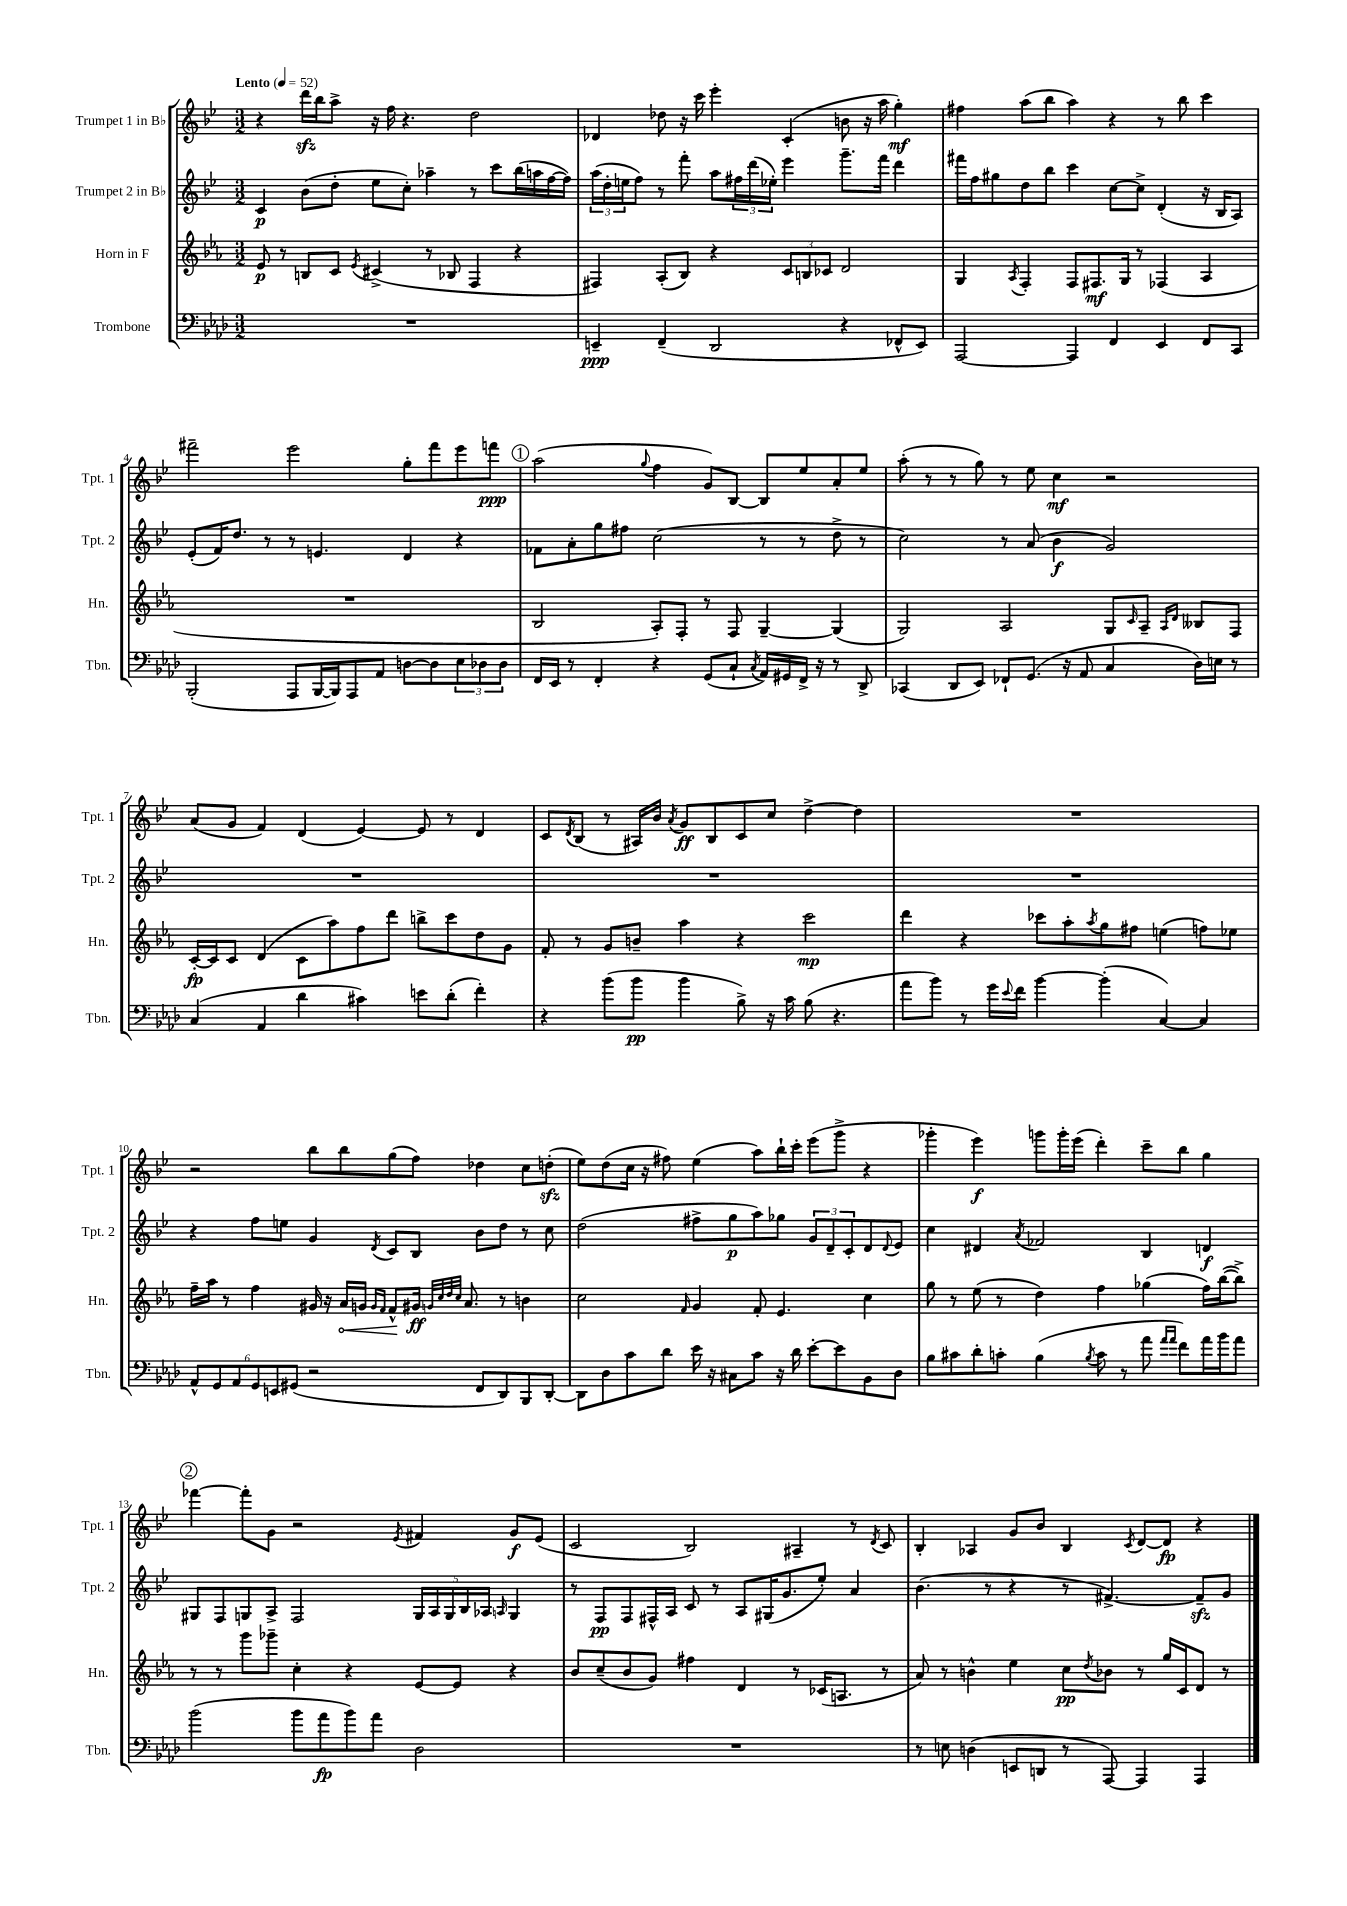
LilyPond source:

<<
\new StaffGroup <<
\new Staff = "s0" \with { instrumentName = "Trumpet 1 in Bb" shortInstrumentName = "Tpt. 1" } {
    \clef treble \key bes \major \numericTimeSignature \time 3/2 \tempo "Lento" 4 = 52
    r4 d'''16\sfz bes''16 a''8-> r16 f''16 r4. d''2 |
    des'4 des''8 r16 c'''16 ees'''4-. c'4-.( b'8 r16 a''16 g''4-.\mf) |
    fis''4 a''8( bes''8 a''4) r4 r8 bes''8 c'''4 |
    fis'''2-- ees'''2 g''8-. fis'''8 ees'''8 f'''8\ppp |
    \mark \markup { \circle "1" } a''2( \appoggiatura { g''8 } f''4 g'8) bes8~ bes8 ees''8 a'8-. ees''8 |
    a''8-.( r8 r8 g''8) r8 ees''8 c''4\mf r2 |
    a'8( g'8 f'4) d'4( ees'4~) ees'8 r8 d'4 |
    c'8 \acciaccatura { d'8 } bes8( r8 ais16) bes'16 \acciaccatura { a'8 } g'8\ff bes8 c'8 c''8 d''4~-> d''4 |
    R1. |
    r2 bes''8 bes''8 g''8( f''8) des''4 c''8 d''8-.\sfz( |
    ees''8) d''8( c''16 r16 fis''8) ees''4( a''8) bes''16-! c'''16-. ees'''8( g'''8-> r4 |
    ges'''4-. ees'''4\f) g'''8 g'''16-. ees'''16( d'''4-.) c'''8-- bes''8 g''4 |
    \mark \markup { \circle "2" } fes'''4~ fes'''8-. g'8 r2 \acciaccatura { ees'8 } fis'4 g'8\f ees'8( |
    c'2 bes2) ais4-- r8 \acciaccatura { d'8 } c'8 |
    bes4-. aes4 g'8 bes'8 bes4 \acciaccatura { c'8 } d'8~ d'8\fp r4 \bar "|." |
}
\new Staff = "s1" \with { instrumentName = "Trumpet 2 in Bb" shortInstrumentName = "Tpt. 2" } {
    \clef treble \key bes \major \numericTimeSignature \time 3/2
    c'4\p bes'8( d''8-. ees''8 c''8-.) aes''4-- r8 c'''8 bes''16( a''16 f''16~ f''16) |
    \tuplet 3/2 { a''16( d''16-. e''16 } f''8) r8 f'''8-. a''8 \tuplet 3/2 { fis''16 d'''16( ees''16-.) } ees'''4 g'''8.-- f'''16 d'''4 |
    fis'''16 f''16 gis''8 d''8 bes''8 c'''4 c''8~ c''8-> d'4-.( r16 bes16 a8) |
    ees'8-.( f'16) d''8. r8 r8 e'4. d'4 r4 |
    \mark \markup { \circle "1" } fes'8 a'8-. g''8 fis''8 c''2( r8 r8 d''8-> r8 |
    c''2) r8 a'8( bes'4\f g'2) |
    R1. |
    R1. |
    R1. |
    r4 f''8 e''8 g'4 \acciaccatura { d'8 } c'8 bes8 bes'8 d''8 r8 c''8 |
    d''2( fis''8-> g''8\p a''8) ges''8 \tuplet 3/2 { g'8 d'8-- c'8-. } d'8 \appoggiatura { d'8 } ees'8 |
    c''4 dis'4 \acciaccatura { a'8 } fes'2 bes4 d'4\f |
    \mark \markup { \circle "2" } gis8 f8 g8 a8-> f2 \tuplet 5/4 { g16 a16 g16 bes16 aes16 } \grace { a16 } g4 |
    r8 f8\pp f8 fis16-^ a16 c'8 r8 a8 gis16( g'8. ees''8-.) a'4 |
    bes'4.( r8 r4 r8 fis'4.~->) fis'8--\sfz g'8 \bar "|." |
}
\new Staff = "s2" \with { instrumentName = "Horn in F" shortInstrumentName = "Hn." } {
    \clef treble \key ees \major \numericTimeSignature \time 3/2
    ees'8\p r8 b8 c'8 \acciaccatura { ees'8 } cis'4->( r8 bes8 f4 r4 |
    fis4) aes8-.( bes8) r4 \tuplet 3/2 { c'8 b8 ces'8 } d'2 |
    g4 \acciaccatura { aes8 } f4-. f8 fis8.\mf g16 r8 fes4( aes4 |
    R1. |
    \mark \markup { \circle "1" } bes2 aes8-.) f8-. r8 f8 g4~-- g4( |
    g2) aes2 g8 \grace { c'16 } aes8-- \grace { aes16 d'16 } beses8 f8 |
    c'16~-.\fp c'16 c'8 d'4( c'8 aes''8) f''8 d'''8 b''8-> c'''8 d''8 g'8 |
    f'8-. r8 g'8 b'8-- aes''4 r4 c'''2\mp |
    d'''4 r4 ces'''8 aes''8-. \acciaccatura { aes''8 } g''8 fis''8 e''4( f''8) ees''8 |
    f''16-- aes''16 r8 f''4 gis'16 r16 \once \override Hairpin.circled-tip = ##t aes'16\< g'16 \grace { g'16 f'16 } f'8-^\! gis'16\ff \grace { g'32 c''32 d''32 c''32 } aes'8. r8 b'4 |
    c''2 \grace { f'16 } g'4 f'8-. ees'4. c''4 |
    g''8 r8 ees''8( r8 d''4) f''4 ges''4( f''16) bes''16~( bes''8->) |
    \mark \markup { \circle "2" } r8 r8 g'''8 ges'''8-- c''4-. r4 ees'8~ ees'8 r4 |
    bes'8 c''8--( bes'8 g'8) fis''4 d'4 r8 ces'16( a8. r8 |
    aes'8) r8 b'4-^ ees''4 c''8\pp \acciaccatura { d''8 } bes'8 r8 g''16 c'16 d'8 r8 \bar "|." |
}
\new Staff = "s3" \with { instrumentName = "Trombone" shortInstrumentName = "Tbn." } {
    \clef bass \key aes \major \numericTimeSignature \time 3/2
    R1. |
    e,4--\ppp f,4--( des,2 r4 fes,8-^ e,8) |
    aes,,2~ aes,,4 f,4 ees,4 f,8 c,8 |
    bes,,2-.( aes,,8 bes,,16~ bes,,16) aes,,8 aes,8 d8~ d8 \tuplet 3/2 { ees8 des8 des8 } |
    \mark \markup { \circle "1" } f,16 ees,16 r8 f,4-. r4 g,8( c8-! \acciaccatura { c8 } aes,16) gis,16 f,16-> r16 r8 des,8-> |
    ces,4( des,8 ees,8) fes,8-! g,8.( r16 aes,8 c4 des16) e16 r8 |
    c4( aes,4 des'4 cis'4) e'8 des'8-.( f'4-.) |
    r4 bes'8( bes'8\pp bes'4 bes8->) r16 c'16 bes8( r4. |
    aes'8 bes'8) r8 g'16 \appoggiatura { ees'8 } f'16 bes'4~ bes'4-.( c4~) c4 |
    \tuplet 6/4 { aes,8-^ g,8 aes,8 g,8 e,8 gis,8( } r2 f,8 des,8) bes,,8 des,8~-. |
    des,8 des8 c'8 des'8 ees'16 r16 cis8 c'8 r16 des'16 ees'8~-. ees'8 bes,8 des8 |
    bes8 cis'8 des'8-. c'8-. bes4( \acciaccatura { bes8 } c'8 r8 aes'8 \grace { aes'16 aes'16 } f'8) aes'16 bes'16 aes'8 |
    \mark \markup { \circle "2" } bes'2( bes'8 aes'8\fp bes'8) aes'8 des2 |
    R1. |
    r8 e8 d4( e,8 d,8 r8 aes,,8~) aes,,4 aes,,4 \bar "|." |
}
>>
>>
